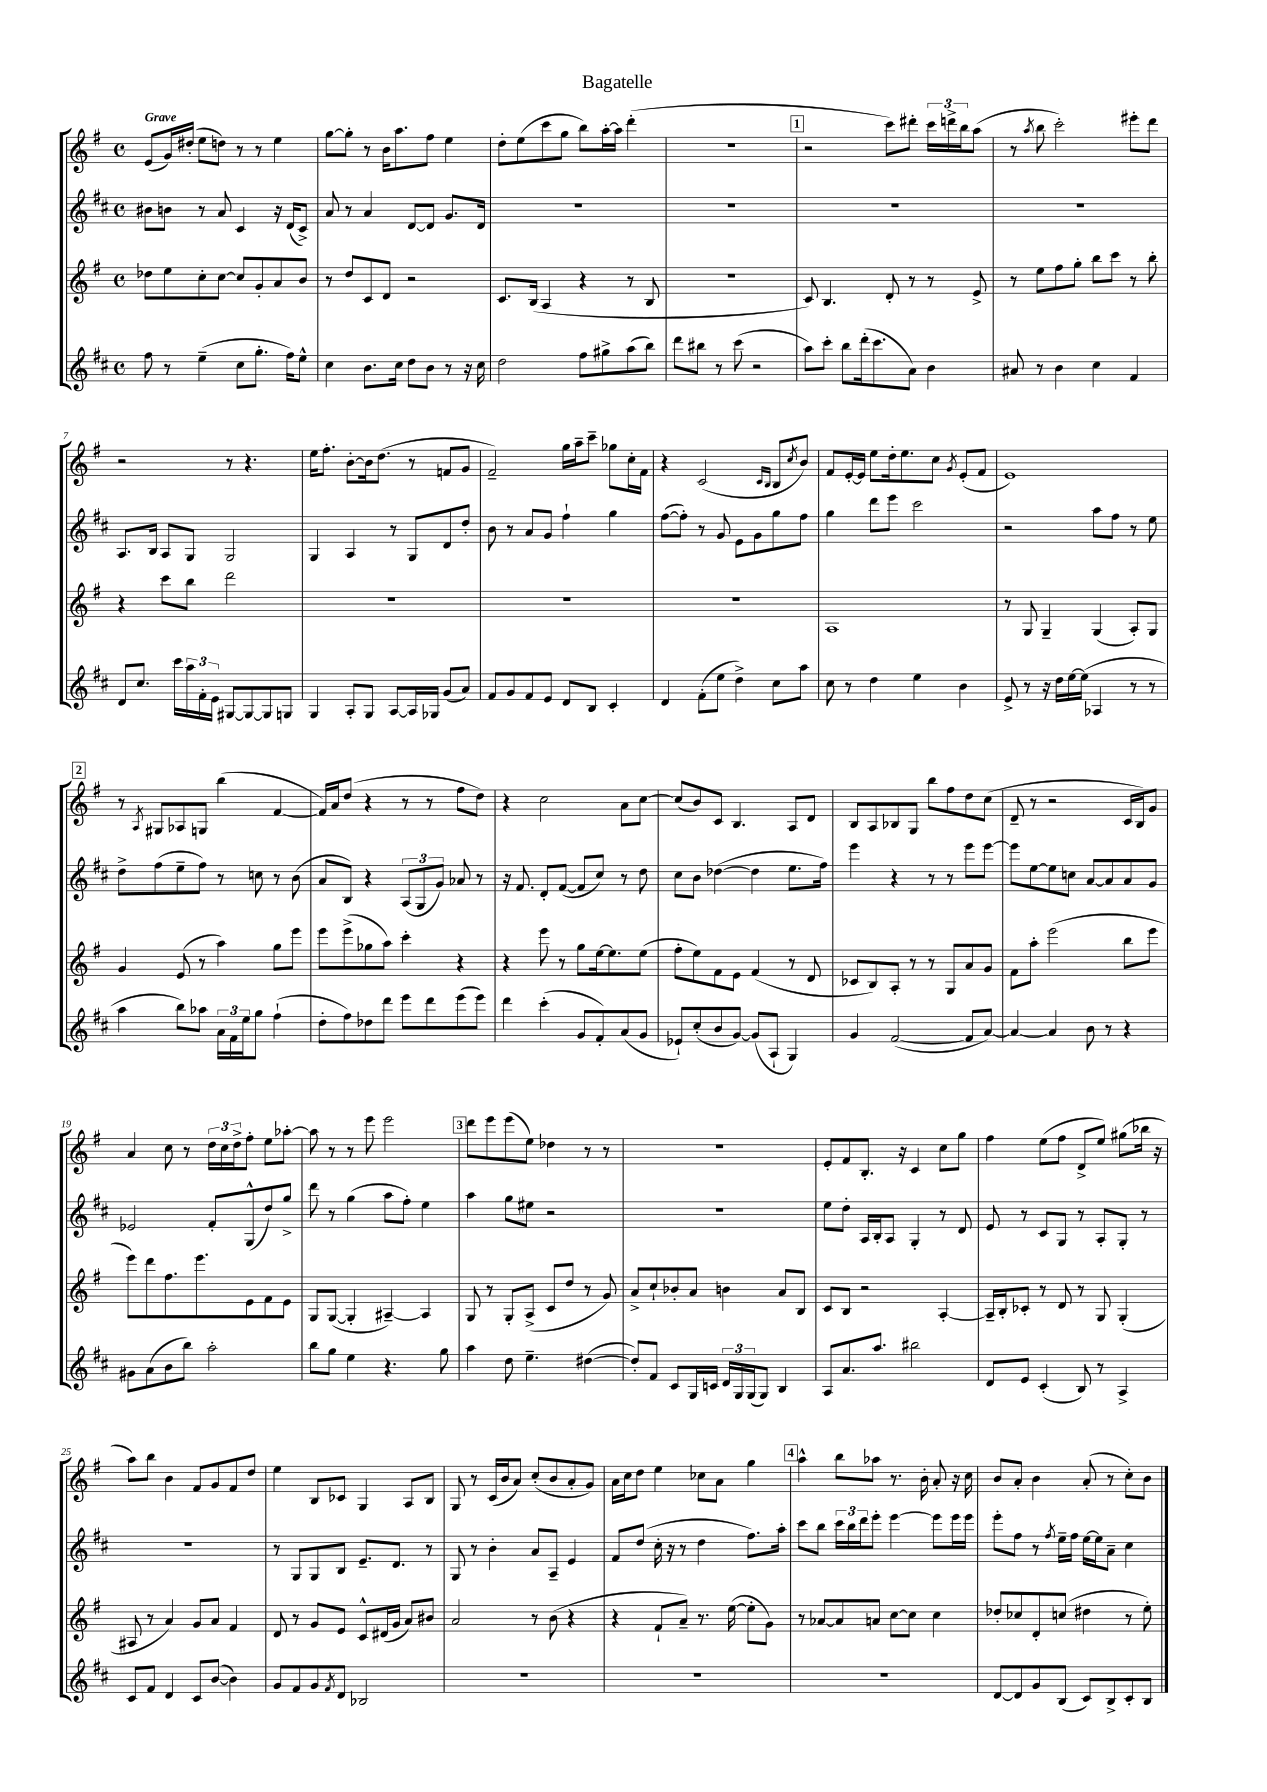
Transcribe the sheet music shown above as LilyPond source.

\header { title = "Bagatelle" }
<<
\new StaffGroup <<
\new Staff = "s0" {
    \clef treble \key g \major \defaultTimeSignature \time 4/4 \tempo "Grave"
    e'8( g'16) dis''16-.( e''8 d''8) r8 r8 e''4 |
    g''8~ g''8-. r8 b'16 a''8. fis''8 e''4 |
    d''8-. e''8( c'''8 g''8 b''8) a''16~-. a''16 d'''4-.( |
    R1 |
    \mark \markup { \box "1" } r2 c'''8) dis'''8-. \tuplet 3/2 { c'''16 d'''16-> b''16 } a''8( |
    r8 \acciaccatura { a''8 } b''8 c'''2-.) eis'''8-. d'''8 |
    r2 r8 r4. |
    e''16 fis''8.-. b'8~-. b'16 d''8.( r8 f'8 g'8 |
    fis'2--) g''16 a''16-- c'''8-- ges''8 c''16-. fis'16 |
    r4 c'2( \grace { c'16 b16 } b8 \acciaccatura { c''8 } b'8) |
    fis'8 e'16~-. e'16 e''8 d''16-. e''8. c''8 \acciaccatura { g'8 } e'8-.( fis'8 |
    e'1) |
    \mark \markup { \box "2" } r8 \acciaccatura { a8 } gis8 aes8 g8 b''4( fis'4~ |
    fis'16) a'16 d''8( r4 r8 r8 fis''8 d''8) |
    r4 c''2 a'8 c''8~ |
    c''8( b'8) c'8 b4. a8 d'8 |
    b8 a8 bes8 g8 b''8 fis''8 d''8 c''8( |
    d'8-- r8 r2 c'16 b16) g'8 |
    a'4 c''8 r8 \tuplet 3/2 { d''16 c''16 d''16-> } fis''8-. e''8 aes''8~-. |
    aes''8 r8 r8 e'''8 e'''2 |
    \mark \markup { \box "3" } d'''8 e'''8 e'''8( e''8) des''4 r8 r8 |
    R1 |
    e'8-. fis'8 b8.-. r16 c'4 c''8 g''8 |
    fis''4 e''8( fis''8 d'8-> e''8) gis''8( bes''16 r16 |
    a''8) b''8 b'4 fis'8 g'8 fis'8 d''8 |
    e''4 b8 ces'8 g4 a8 b8 |
    g8 r8 c'16( b'16 a'8) c''8-.( b'8 a'8-. g'8) |
    a'16 c''16 d''8 e''4 ces''8 a'8 g''4 |
    \mark \markup { \box "4" } a''4-^ b''8 aes''8 r8. b'16-. a'8-. r16 c''16 |
    b'8 a'8-. b'4 a'8-.( r8 c''8-.) b'8 \bar "|." |
}
\new Staff = "s1" {
    \clef treble \key d \major \defaultTimeSignature \time 4/4
    bis'8 b'8 r8 a'8 cis'4 r16 d'16( cis'8->) |
    a'8 r8 a'4 d'8~ d'8 g'8. d'16 |
    R1 |
    R1 |
    \mark \markup { \box "1" } R1 |
    R1 |
    a8. b16 a8 g8 g2 |
    g4 a4 r8 g8 d'8 d''8-. |
    b'8 r8 a'8 g'8 fis''4-! g''4 |
    fis''8~( fis''8-.) r8 g'8 e'8 g'8 g''8 fis''8 |
    g''4 d'''8 e'''8 cis'''2 |
    r2 a''8 fis''8 r8 e''8 |
    \mark \markup { \box "2" } d''8-> fis''8( e''8-- fis''8) r8 c''8 r8 b'8( |
    a'8 b8) r4 \tuplet 3/2 { a8( g8 g'8) } aes'8 r8 |
    r16 fis'8. d'8-. fis'8~( fis'8 cis''8) r8 d''8 |
    cis''8 b'8 des''4~( des''4 e''8. fis''16) |
    e'''4 r4 r8 r8 e'''8 e'''8~ |
    e'''8 e''8~ e''8 c''8 a'8~ a'8 a'8 g'8 |
    ees'2 fis'8-. g8-^( d''8) g''8-> |
    d'''8 r8 g''4( a''8 fis''8-.) e''4 |
    \mark \markup { \box "3" } a''4 g''8 eis''8 r2 |
    R1 |
    e''8 d''8-. a16 b16-. a8 g4-. r8 d'8 |
    e'8 r8 cis'8 g8 r8 a8-. g8-. r8 |
    R1 |
    r8 g8 g8 b8 e'8.-- d'8. r8 |
    g8 r8 b'4-. a'8 a8-- e'4 |
    fis'8 d''8( cis''16-. r16 r8 d''4 fis''8.) a''16-. |
    \mark \markup { \box "4" } cis'''8 b''8 \tuplet 3/2 { cis'''16 b''16 d'''16 } e'''8-. e'''4~ e'''8 e'''16 e'''16 |
    e'''8-. fis''8 r8 \acciaccatura { fis''8 } e''16-- fis''16 e''16~ e''16 a'8-- cis''4 \bar "|." |
}
\new Staff = "s2" {
    \clef treble \key g \major \defaultTimeSignature \time 4/4
    des''8 e''8 c''8-. c''8~ c''8 g'8-. a'8 b'8 |
    r8 d''8 c'8 d'8 r2 |
    c'8. b16( a4 r4 r8 b8 |
    r1 |
    \mark \markup { \box "1" } c'8) b4. d'8-. r8 r8 e'8-> |
    r8 e''8 fis''8 g''8-. b''8 c'''8 r8 b''8-. |
    r4 c'''8 b''8 d'''2 |
    R1 |
    R1 |
    R1 |
    a1 |
    r8 g8 g4-- g4( a8-.) g8 |
    \mark \markup { \box "2" } g'4 e'8( r8 a''4) g''8 e'''8 |
    e'''8 e'''8->( ges''8 a''8) c'''4-. r4 |
    r4 e'''8 r8 g''8 e''16~ e''8. e''8( |
    fis''8-. e''8) fis'8 e'8 fis'4( r8 d'8 |
    ces'8 b8) a8-. r8 r8 g8 a'8 g'8 |
    fis'8 a''8-. e'''2( b''8 e'''8 |
    e'''8) d'''8 fis''8. e'''8. e'8 fis'8 e'8 |
    g8 g8~( g4-. ais4~--) ais4 |
    \mark \markup { \box "3" } g8 r8 g8-. a8->( c'8 d''8 r8 g'8) |
    a'8-> c''8-! bes'8-. a'8 b'4 a'8 b8 |
    c'8 b8 r2 a4~-. |
    a16-- b16-. ces'8-. r8 d'8 r8 g8 g4-.( |
    ais8 r8 a'4) g'8 a'8 fis'4 |
    d'8 r8 g'8 e'8 c'8-^ dis'16( g'16 a'8) bis'8 |
    a'2 r8 b'8( r4 |
    r4 fis'8-! a'8--) r8. e''16~( e''8-. g'8) |
    \mark \markup { \box "4" } r8 aes'8~ aes'8 a'8 c''8~ c''8 c''4 |
    des''8-. ces''8 d'8-. c''8( dis''4 r8 e''8-.) \bar "|." |
}
\new Staff = "s3" {
    \clef treble \key d \major \defaultTimeSignature \time 4/4
    fis''8 r8 e''4--( cis''8 g''8.-. fis''16) e''8-^ |
    cis''4 b'8. cis''16 d''8 b'8 r8 r16 cis''16 |
    d''2 fis''8 gis''8-> a''8( b''8) |
    d'''8 bis''8 r8 cis'''8( r2 |
    \mark \markup { \box "1" } a''8) cis'''8-. b''8 d'''16-.( cis'''8. a'8) b'4 |
    ais'8 r8 b'4 cis''4 fis'4 |
    d'8 cis''8. cis'''16 \tuplet 3/2 { a''16 fis'16-. e'16 } gis8~ gis8~ gis8 g8 |
    g4 a8-. g8 a8~ a16 ges16 g'8( a'8) |
    fis'8 g'8 fis'8 e'8 d'8 b8 cis'4-. |
    d'4 fis'8-.( e''8 d''4->) cis''8 a''8 |
    cis''8 r8 d''4 e''4 b'4 |
    e'8-> r8 r16 d''16 e''16~ e''16( aes4 r8 r8 |
    \mark \markup { \box "2" } a''4 b''8) aes''8 \tuplet 3/2 { a'16 fis'16 e''16 } g''8 fis''4-!( |
    d''8-. fis''8) des''8 d'''8 e'''8 d'''8 e'''8( e'''8) |
    d'''4 cis'''4-.( g'8 fis'8-.) a'8( g'8 |
    ees'8-!) cis''8-.( b'8 g'8~) g'8( a8-! g4) |
    g'4 fis'2~( fis'8 a'8~) |
    a'4~ a'4 b'8 r8 r4 |
    gis'8 a'8( b'8 b''8) a''2-. |
    b''8 g''8 e''4 r4. g''8 |
    \mark \markup { \box "3" } a''4 d''8 e''4.-- dis''4~( |
    dis''8-.) fis'8 cis'8 g16 c'16 \tuplet 3/2 { d'16 g16 g16( } g8) b4 |
    a8 a'8. a''8. bis''2 |
    d'8 e'8 cis'4-.( b8) r8 a4-> |
    cis'8 fis'8 d'4 cis'8 b'8~( b'4) |
    g'8 fis'8 g'8 \acciaccatura { fis'8 } d'8 bes2 |
    R1 |
    R1 |
    \mark \markup { \box "4" } R1 |
    d'8~ d'8 g'8 b8( cis'8) b8-> cis'8-. b8 \bar "|." |
}
>>
>>
